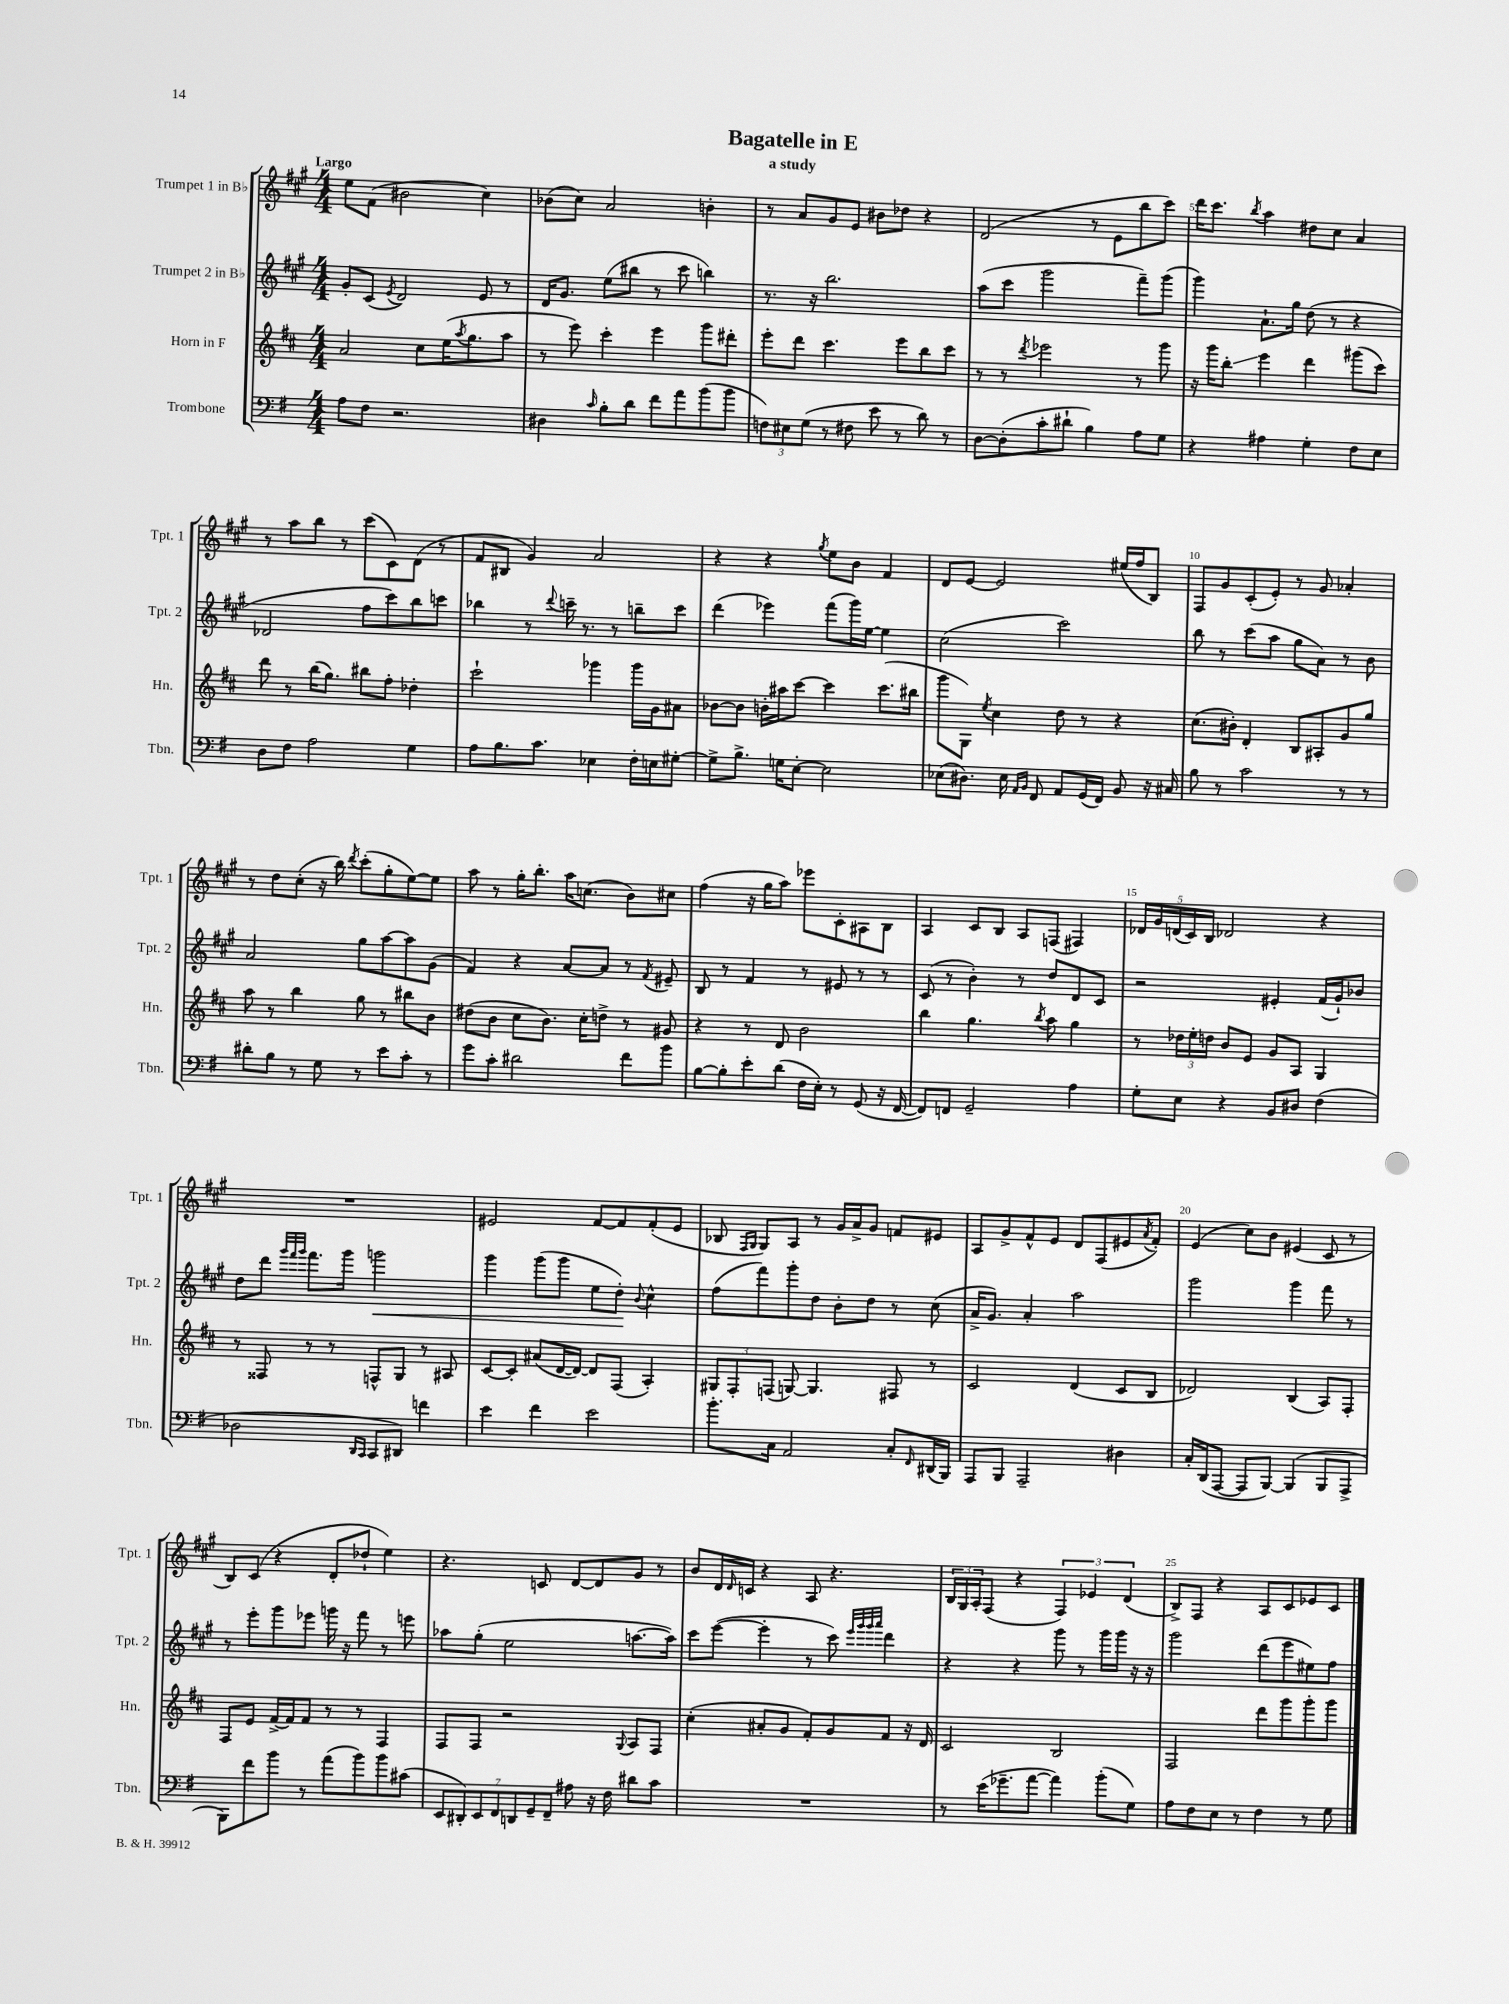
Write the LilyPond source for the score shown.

\header { title = "Bagatelle in E" subtitle = "a study" }
<<
\new StaffGroup <<
\new Staff = "s0" \with { instrumentName = "Trumpet 1 in Bb" shortInstrumentName = "Tpt. 1" } {
    \clef treble \key a \major \numericTimeSignature \time 4/4 \tempo "Largo"
    e''8 fis'8( bis'2 cis''4) |
    bes'8( cis''8) a'2 b'4-. |
    r8 a'8 gis'8 e'8 bis'8 des''8 r4 |
    d'2( r8 e'8 b''8 cis'''8) |
    d'''16 cis'''8. \acciaccatura { b''8 } a''4 dis''8 cis''8 a'4 |
    r8 a''8 b''8 r8 cis'''8( cis'8) d'8( r8 |
    fis'8 bis8 gis'4) a'2 |
    r4 r4 \acciaccatura { gis''8 } e''8 b'8 fis'4 |
    d'8 e'8~ e'2 eis''16( fis''16 b8) |
    fis8 gis'8 cis'8-.( e'8-.) r8 gis'8 aes'4-. |
    r8 d''8 cis''8-.( r16 b''16) \acciaccatura { d'''8 } cis'''8-.( gis''8-. e''8~) e''8 |
    a''8 r8 gis''16-. b''8.-. a''16 c''8.( b'8) cis''8 |
    fis''4( r16 gis''16 a''8) ees'''8 cis'8-. ais8 b8 |
    a4 cis'8 b8 a8 f8( fis4) |
    \tuplet 5/4 { des'16 gis'16 d'16( cis'16) b16 } des'2 r4 |
    R1 |
    eis'2 fis'8~ fis'8 fis'8-.( eis'8 |
    bes8 \grace { fis16 gis16 } gis8) a8 r8 gis'16 a'16-> gis'8 f'8 eis'8 |
    a8 gis'8-> fis'8-^ e'8 d'8 fis8( eis'8 \acciaccatura { a'8 } fis'8-.) |
    e'4( cis''8) b'8 eis'4( cis'8 r8 |
    b8) cis'8( r4 d'8-. des''8-! e''4) |
    r4. c'8 d'8~ d'8 gis'8 r8 |
    b'8 d'16 \grace { d'16 } c'16 r4 a8 r4. |
    \tuplet 3/2 { b16 gis16 a16-. } fis8( r4 \tuplet 3/2 { fis4) ees'4 d'4( } |
    b8->) fis8 r4 a8 cis'8 ees'8 cis'8 \bar "|." |
}
\new Staff = "s1" \with { instrumentName = "Trumpet 2 in Bb" shortInstrumentName = "Tpt. 2" } {
    \clef treble \key a \major \numericTimeSignature \time 4/4
    gis'8-. cis'8( \acciaccatura { e'8 } d'2) e'8 r8 |
    d'16 gis'8. e''8( bis''8 r8 cis'''8 b''4) |
    r8. r16 b''2. |
    a''8( cis'''8 gis'''2 fis'''8--) gis'''8( |
    gis'''4) a'8.-! gis''16 d''8( r8 r4 |
    des'2 fis''8 cis'''8) b''8 c'''8 |
    bes''4 r8 \appoggiatura { d'''8 } c'''16-- r8. r8 b''8-- c'''8 |
    d'''4( ees'''4) fis'''8( gis'''16) e''16~ e''4 |
    cis''2( cis'''2) |
    b''8 r8 cis'''8( a''8 gis''8 a'8) r8 b'8 |
    a'2 gis''8 a''8~ a''8 gis'8( |
    fis'4) r4 a'8~ a'8 r8 \acciaccatura { fis'8 } eis'8-- |
    b8 r8 fis'4 r8 eis'8 r8 r8 |
    cis'8( r8 b'4-.) r8 d''8 d'8 cis'8 |
    r2 eis'4-. fis'16( gis'16-!) bes'8 |
    d''8 d'''8 \grace { gis'''32 fis'''32 gis'''32 } fis'''8. gis'''16 g'''2\< |
    gis'''4 gis'''8( gis'''8 e''8 d''8-.\!) \appoggiatura { b'8 } cis''4-^ |
    fis''8( fis'''8) gis'''8-. d''8 b'8-. d''8 r8 cis''8( |
    a'16-> gis'8.) a'4-. a''2 |
    gis'''2 gis'''4 fis'''8 r8 |
    r8 e'''8-. gis'''8 ees'''8 g'''16 r16 fis'''8 r8 e'''8 |
    aes''8 gis''8-.( e''2 a''8.~ a''16) |
    cis'''8 e'''8~( e'''4-. r8 cis'''8) \grace { e'''32 gis'''32 gis'''32 a'''32 } d'''4 |
    r4 r4 gis'''8 r8 gis'''16 gis'''16 r16 r16 |
    gis'''2 d'''8( e'''8 eis''8) fis''8 \bar "|." |
}
\new Staff = "s2" \with { instrumentName = "Horn in F" shortInstrumentName = "Hn." } {
    \clef treble \key d \major \numericTimeSignature \time 4/4
    a'2 cis''8 e''16( \acciaccatura { a''8 } g''8. a''8 |
    r8 e'''8) cis'''4-. e'''4 g'''8 dis'''8-. |
    e'''8-. d'''8 cis'''4. e'''8 b''8 cis'''8 |
    r8 r8 \acciaccatura { d'''8 } ees'''2 r8 g'''8 |
    r16 g'''16 b''8-.\glissando e'''4 d'''4 gis'''8( cis'''8) |
    d'''8 r8 b''16( g''8.) bis''8 fis''8-. des''4-. |
    cis'''2-! ges'''4 ges'''16 g'16 ais'8 |
    bes'8~ bes'8 b'16-. ais''16 cis'''8~ cis'''4 cis'''8.( bis''16 |
    g'''8 g8) \acciaccatura { e''8 } cis''4 d''8 r8 r4 |
    cis''8.( bis'16-.) d'4-. b8 ais8-. g'8 g''8 |
    a''8 r8 b''4 g''8 r8 bis''8 b'8 |
    dis''8( b'8 cis''8 b'8.) cis''16-. d''8-> r8 gis'8 |
    r4 r8 d'8 b'2 |
    b''4 g''4. \acciaccatura { b''8 } a''8 g''4 |
    r8 \tuplet 3/2 { des''16 e''16-. d''16 } b'8 e'8 g'8 a8 g4 |
    r8 fisis8 r8 r8 f8-^ g8 r8 ais8 |
    cis'8~ cis'8-. ais'8( d'16~ d'16~) d'8 fis8( a4-.) |
    \tuplet 3/2 { gis8 fis8-. f8( } g8~) g4. fis8 r8 |
    cis'2 d'4( cis'8 b8 |
    des'2) b4( a8) fis8-. |
    fis8 e'8 fis'16~-> fis'16 fis'8 r8 r8 fis4 |
    fis8 fis8 r2 \appoggiatura { g8 } a8 fis8 |
    cis''4-.( ais'8-. g'8 fis'8-.) g'8 fis'8 r16 d'16 |
    cis'2 b2 |
    fis2 d'''8 g'''8 g'''8-. g'''8 \bar "|." |
}
\new Staff = "s3" \with { instrumentName = "Trombone" shortInstrumentName = "Tbn." } {
    \clef bass \key g \major \numericTimeSignature \time 4/4
    a8 fis8 r2. |
    dis4 \grace { c'16 } b8-. d'8 fis'8 a'8 b'8( b'8 |
    \tuplet 3/2 { f8) eis8 g8( } r8 fis8 e'8 r8 d'8) r8 |
    d8~ d8-.( c'8-. dis'8-! b4) a8 g8 |
    r4 ais4 g4-. fis8 e8 |
    d8 fis8 a2 g4 |
    a8 b8. c'8. ees4 fis16-. e16 gis8~-. |
    gis8-> b8.-> g16 e8~-. e2 |
    ees8( dis8.) ees16 \grace { a,16 b,16 } fis,8 a,8 g,16( fis,16) b,8 r16 cis16 |
    b8 r8 c'2 r8 r8 |
    dis'8-. b8 r8 g8 r8 e'8 c'8-. r8 |
    g'8 c'8-. dis'2 fis'8 b'8 |
    b8~ b8-. e'8-. d'8( fis16 e16-.) r8 g,8( r16 fis,16~ |
    fis,8) f,8 g,2-- a4 |
    g8-. e8 r4 b,8 dis8 fis4( |
    des2 \grace { d,16 c,16 } c,8 dis,8) f'4 |
    e'4 fis'4 e'2 |
    b'8.-. c16 a,2 c8-. \grace { fis,16 } dis,16( b,,16) |
    a,,8 b,,8 a,,2-- dis4 |
    c16-. d,16( a,,8~ a,,8 b,,8~) b,,4( b,,8 a,,8-> |
    b,,8) fis'8 b'8 r8 a'8( b'8) b'8 cis'8( |
    \tuplet 7/4 { e,8 dis,8-.) e,8 fis,8 d,8 g,8-- fis,8-- } ais8 r16 fis16 dis'8 c'8 |
    R1 |
    r8 e'16( ges'8.-- a'8~ a'4) b'8-.( g8) |
    a8 fis8 e8 r8 fis4 r8 g8 \bar "|." |
}
>>
>>
\layout { \context { \Score \override BarNumber.break-visibility = ##(#f #t #t) barNumberVisibility = #(every-nth-bar-number-visible 5) } }
